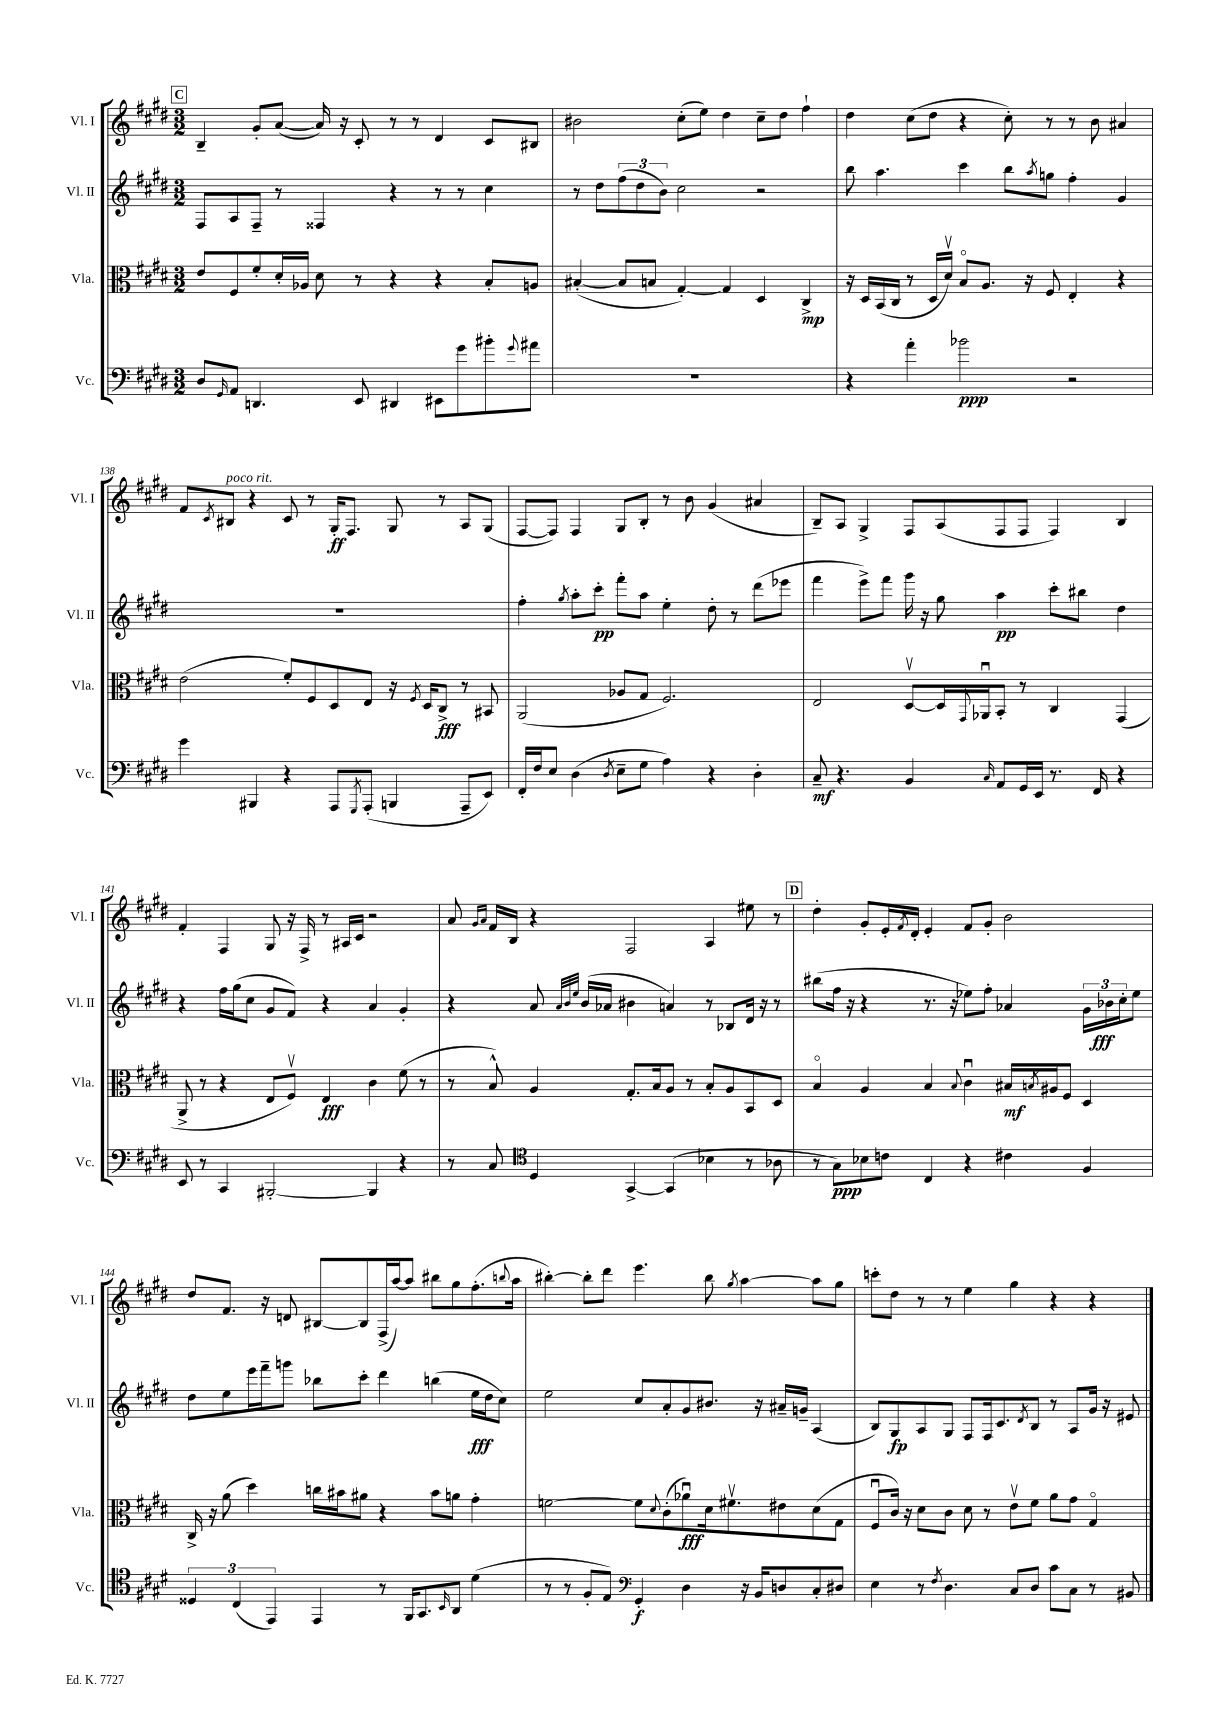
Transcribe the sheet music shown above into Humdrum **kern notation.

**kern	**dynam	**kern	**dynam	**kern	**dynam	**kern	**dynam
*part4	*part4	*part3	*part3	*part2	*part2	*part1	*part1
*staff4	*staff4	*staff3	*staff3	*staff2	*staff2	*staff1	*staff1
*I"Vc.	*	*I"Vla.	*	*I"Vl. II	*	*I"Vl. I	*
*I'Vc.	*	*I'Vla.	*	*I'Vl. II	*	*I'Vl. I	*
*clefF4	*	*clefC3	*	*clefG2	*	*clefG2	*
*k[f#c#g#d#]	*	*k[f#c#g#d#]	*	*k[f#c#g#d#]	*	*k[f#c#g#d#]	*
*M3/2	*	*M3/2	*	*M3/2	*	*M3/2	*
!!LO:REH:place=s1:t=C
=135	=135	=135	=135	=135	=135	=135	=135
8D#/L	.	8e/L	.	8F#/L	.	4B~/	.
16qqGG#/	.	.	.	.	.	.	.
8AA/J	.	8F#/	.	8A/	.	.	.
4.DDn/	.	8f#'/	.	8F#~/J	.	8g#'/L	.
.	.	16d#'/L	.	8r	.	([8a/J	.
.	.	16A-X/JJ	.	.	.	.	.
.	.	8d#\	.	4F##X/	.	16a/])	.
.	.	.	.	.	.	16r	.
8EE/	.	8r	.	.	.	8c#'/	.
4DD#X/	.	4r	.	4r	.	8r	.
.	.	.	.	.	.	8r	.
8EE#X\L	.	4r	.	8r	.	4d#/	.
8g#\	.	.	.	8r	.	.	.
8b#X'\	.	8B'/L	.	4cc#\	.	8c#/L	.
8qqg#/	.	.	.	.	.	.	.
8a#X\J	.	8An/J	.	.	.	8B#X/J	.
=136	=136	=136	=136	=136	=136	=136	=136
1.r	.	([4B#X'/	.	8r	.	2b#X\	.
.	.	.	.	8dd#\L	.	.	.
.	.	8B#/L]	.	(12ff#\	.	.	.
.	.	.	.	12dd#\	.	.	.
.	.	8Bn/J	.	.	.	.	.
.	.	.	.	12b\J)	.	.	.
.	.	[4G#'/)	.	2cc#\	.	(8cc#'\L	.
.	.	.	.	.	.	8ee\J)	.
.	.	4G#/]	.	.	.	4dd#\	.
.	.	4D#/	.	2r	.	8cc#~\L	.
.	.	.	.	.	.	8dd#\J	.
.	.	4C#^/	mp	.	.	4ff#`\	.
=137	=137	=137	=137	=137	=137	=137	=137
4r	.	16r	.	8bb\	.	4dd#\	.
.	.	16D#/LL	.	.	.	.	.
.	.	(16BB/	.	4.aa\	.	.	.
.	.	16C#/JJ	.	.	.	.	.
4a'\	.	8r	.	.	.	(8cc#\L	.
.	.	16D#/LL	.	.	.	8dd#\J	.
.	.	16d#v/JJ)	.	.	.	.	.
2b-X\	ppp	8B/L	.	4ccc#\	.	4r	.
.	.	8.A/J	.	.	.	.	.
.	.	.	.	8bb\L	.	8cc#'\)	.
.	.	16r	.	.	.	.	.
.	.	.	.	8qaa/	.	.	.
.	.	8F#/	.	8ggn\J	.	8r	.
2r	.	4E'/	.	4ff#'\	.	8r	.
.	.	.	.	.	.	8b\	.
.	.	4r	.	4g#/	.	4a#X/	.
!!LO:LB:g=z
=138	=138	=138	=138	=138	=138	=138	=138
4g#\	.	(2e\	.	1.r	.	8f#/L	.
.	.	.	.	.	.	8qc#/	.
!	!	!	!	!	!	!LO:TX:a:i:t=poco rit.	!
.	.	.	.	.	.	8B#X/J	.
4BBB#X/	.	.	.	.	.	4r	.
4r	.	8f#'/L)	.	.	.	8c#/	.
.	.	8F#/	.	.	.	8r	.
8AAA/L	.	8D#/	.	.	.	16G#'/KL	ff
.	.	.	.	.	.	8.F#/J	.
8qGGG#/	.	.	.	.	.	.	.
(8AAA'/J	.	8E/J	.	.	.	.	.
4BBBn/	.	16r	.	.	.	8G#/	.
.	.	8qF#/	.	.	.	.	.
.	.	16D#/KL	.	.	.	.	.
.	.	8C#^/J	fff	.	.	8r	.
8AAA~/L	.	8r	.	.	.	8A/L	.
8EE/J)	.	8BB#X/	.	.	.	(8G#/J	.
=139	=139	=139	=139	=139	=139	=139	=139
16FF#'/LL	.	(2AA/	.	4ff#'\	.	[8F#/L	.
16F#/J	.	.	.	.	.	.	.
8E/J	.	.	.	.	.	8F#/J])	.
.	.	.	.	8qgg#/	.	.	.
(4D#\	.	.	.	8aa'\L	.	4F#/	.
.	.	.	.	8ccc#'\J	pp	.	.
8qD#/	.	.	.	.	.	.	.
8E~\L	.	8A-X/L	.	8fff#'\L	.	8G#/L	.
8G#\J	.	8G#/J	.	8aa\J	.	8B'/J	.
4A\)	.	2.F#/)	.	4ee'\	.	8r	.
.	.	.	.	.	.	8b\	.
4r	.	.	.	8dd#'\	.	(4g#/	.
.	.	.	.	8r	.	.	.
4D#'\	.	.	.	(8ddd#\L	.	4a#X/	.
.	.	.	.	8eee-X\J	.	.	.
=140	=140	=140	=140	=140	=140	=140	=140
8C#~/	mf	2E/	.	4fff#\	.	8B~/L)	.
4.r	.	.	.	.	.	8A/J	.
.	.	.	.	8eee^\L)	.	4G#^/	.
.	.	.	.	8fff#\J	.	.	.
4BB/	.	[8D#v/L	.	16ggg#\	.	8F#/L	.
.	.	.	.	16r	.	.	.
.	.	16D#/L]	.	8gg#\	.	(8A/	.
.	.	8qqGG#/	.	.	.	.	.
.	.	16AA-Xu/J	.	.	.	.	.
16qqC#/	.	.	.	.	.	.	.
8AA/L	.	8BB'/J	.	4aa\	pp	8F#/	.
16GG#/L	.	8r	.	.	.	8F#/J	.
16EE/JJ	.	.	.	.	.	.	.
8.r	.	4C#/	.	8ccc#'\L	.	4F#/)	.
.	.	.	.	8bb#X\J	.	.	.
16FF#/	.	.	.	.	.	.	.
4r	.	(4GG#/	.	4dd#\	.	4B/	.
!!LO:LB:g=z
=141	=141	=141	=141	=141	=141	=141	=141
8EE/	.	8AA^/	.	4r	.	4f#'/	.
8r	.	8r	.	.	.	.	.
4CC#/	.	4r	.	16ff#\LL	.	4F#/	.
.	.	.	.	(16gg#\J	.	.	.
.	.	.	.	8cc#\J	.	.	.
[2BBB#X'/	.	8E/L	.	8g#/L	.	8G#/	.
.	.	8F#v/J)	.	8f#/J)	.	16r	.
.	.	.	.	.	.	16F#^/	.
.	.	4E/	fff	4r	.	8r	.
.	.	.	.	.	.	16A#X/LL	.
.	.	.	.	.	.	16c#/JJ	.
4BBB#/]	.	4c#\	.	4a/	.	2r	.
4r	.	(8f#\	.	4g#'/	.	.	.
.	.	8r	.	.	.	.	.
=142	=142	=142	=142	=142	=142	=142	=142
8r	.	8r	.	4r	.	8a/	.
.	.	.	.	.	.	16qqg#/LL	.
.	.	.	.	.	.	16qqa/JJ	.
8C#/	.	8B^^/)	.	.	.	16f#/LL	.
.	.	.	.	.	.	16B/JJ	.
*clefC4	*	*	*	*	*	*	*
4D#/	.	4A/	.	8a/	.	4r	.
.	.	.	.	32qqa/LLL	.	.	.
.	.	.	.	32qqb/	.	.	.
.	.	.	.	32qqee/JJJ	.	.	.
.	.	.	.	(16b/LL	.	.	.
.	.	.	.	16a-X/JJ	.	.	.
[4GG#^/	.	8.G#'/L	.	4b#X\	.	2F#/	.
.	.	16B/k	.	.	.	.	.
(4GG#/]	.	8A/J	.	4an/)	.	.	.
.	.	8r	.	.	.	.	.
4B-X\	.	8B'/L	.	8r	.	4A/	.
.	.	8A/	.	8B-X/L	.	.	.
8r	.	8BB/	.	16d#/Jk	.	8ee#X\	.
.	.	.	.	16r	.	.	.
8A-X\	.	8D#/J	.	8r	.	8r	.
!!LO:REH:place=s1:t=D
=143	=143	=143	=143	=143	=143	=143	=143
8r	.	4B/	.	(8bb#X\L	.	4dd#'\	.
8G#\L)	ppp	.	.	16ff#\Jk	.	.	.
.	.	.	.	16r	.	.	.
8B-X\	.	4A/	.	4r	.	8g#'/L	.
8cn\J	.	.	.	.	.	16e'/L	.
.	.	.	.	.	.	8qf#/	.
.	.	.	.	.	.	16d#'/JJ	.
4C#/	.	4B/	.	8.r	.	4e'/	.
.	.	.	.	16r	.	.	.
.	.	8qqB/	.	.	.	.	.
4r	.	4c#u\	.	8ee-X\L)	.	8f#/L	.
.	.	.	.	8ff#'\J	.	8g#'/J	.
4c#X\	.	16B#X/LL	mf	4a-X/	.	2b\	.
.	.	8qBn/	.	.	.	.	.
.	.	16A#X/J	.	.	.	.	.
.	.	8F#/J	.	.	.	.	.
4F#/	.	4D#/	.	24g#\LL	.	.	.
.	.	.	.	24b-X\	fff	.	.
.	.	.	.	24cc#'\J	.	.	.
.	.	.	.	8ee-\J	.	.	.
!!LO:LB:g=z
=144	=144	=144	=144	=144	=144	=144	=144
6D##X/	.	16C#^/	.	8dd#\L	.	8dd#/L	.
.	.	16r	.	.	.	.	.
.	.	(8a\	.	8ee\	.	8.f#/J	.
(6C#/	.	.	.	.	.	.	.
.	.	4dd#\)	.	16eee\L	.	.	.
.	.	.	.	16fff#~\J	.	16r	.
6EE/)	.	.	.	.	.	.	.
.	.	.	.	8gggn\J	.	8dn/	.
4EE/	.	16ccn\LL	.	8bb-X\L	.	[8B#X/L	.
.	.	16b#X\J	.	.	.	.	.
.	.	8a#X\J	.	8ccc#'\J	.	8B#/]	.
8r	.	4r	.	4ddd#\	.	(16F#^/L	.
.	.	.	.	.	.	[16aa/J)	.
16FF#/KL	.	.	.	.	.	8aa/J]	.
8.GG#/	.	.	.	.	.	.	.
.	.	8b#\L	.	(4bbn\	.	8bb#X\L	.
16qqBB/	.	.	.	.	.	.	.
8AA/J	.	8an\J	.	.	.	8gg#\	.
(4d#\	.	4g#'\	.	16ee\LL	fff	(8.ff#'\	.
.	.	.	.	16dd#\J	.	.	.
.	.	.	.	8cc#\J)	.	.	.
.	.	.	.	.	.	8qqbbn/	.
.	.	.	.	.	.	16aa\Jk	.
=145	=145	=145	=145	=145	=145	=145	=145
8r	.	[2fn\	.	2ee\	.	[4bb#X'\)	.
8r	.	.	.	.	.	.	.
8F#'/L	.	.	.	.	.	8bb#'\L]	.
8E/J)	.	.	.	.	.	8ddd#\J	.
*clefF4	*	*	*	*	*	*	*
4GG#'/	f	8f\L]	.	8cc#/L	.	4.eee\	.
.	.	8qqd#/	.	.	.	.	.
.	.	(8c#'\	.	8a'/	.	.	.
4D#\	.	8a-Xu\)	fff	8g#/	.	.	.
.	.	16d#\k	.	8.b#X/J	.	8bb#\	.
.	.	8.f#Xv\	.	.	.	.	.
.	.	.	.	.	.	8qgg#/	.
16r	.	.	.	.	.	[4aa\	.
16BB/KL	.	.	.	16r	.	.	.
8Dn/	.	8e#X\	.	16a#X~/LL	.	.	.
.	.	.	.	16gn~/JJ	.	.	.
8C#'/	.	(8d#\	.	(4A/	.	8aa\L]	.
8D#X/J	.	8G#\J	.	.	.	8gg#\J	.
=146	=146	=146	=146	=146	=146	=146	=146
4E\	.	8F#u/L	.	8B/L)	.	8cccn'\L	.
.	.	16c#/Jk)	.	8G#/	fp	8dd#\J	.
.	.	16r	.	.	.	.	.
8r	.	8d#\L	.	8A/	.	8r	.
8qF#/	.	.	.	.	.	.	.
4.D#\	.	8c#\J	.	8G#/J	.	8r	.
.	.	8d#\	.	8F#/L	.	4ee\	.
.	.	8r	.	16F#/k	.	.	.
.	.	.	.	8.c#/	.	.	.
8C#/L	.	8ev\L	.	.	.	4gg#\	.
.	.	.	.	8qd#/	.	.	.
8D#/J	.	8f#\J	.	8B/J	.	.	.
8c#\L	.	8a\L	.	8r	.	4r	.
8C#\J	.	8g#\J	.	8A/L	.	.	.
8r	.	4G#/	.	16g#/Jk	.	4r	.
.	.	.	.	16r	.	.	.
8BB#X/	.	.	.	8e#X/	.	.	.
==	==	==	==	==	==	==	==
*-	*-	*-	*-	*-	*-	*-	*-
